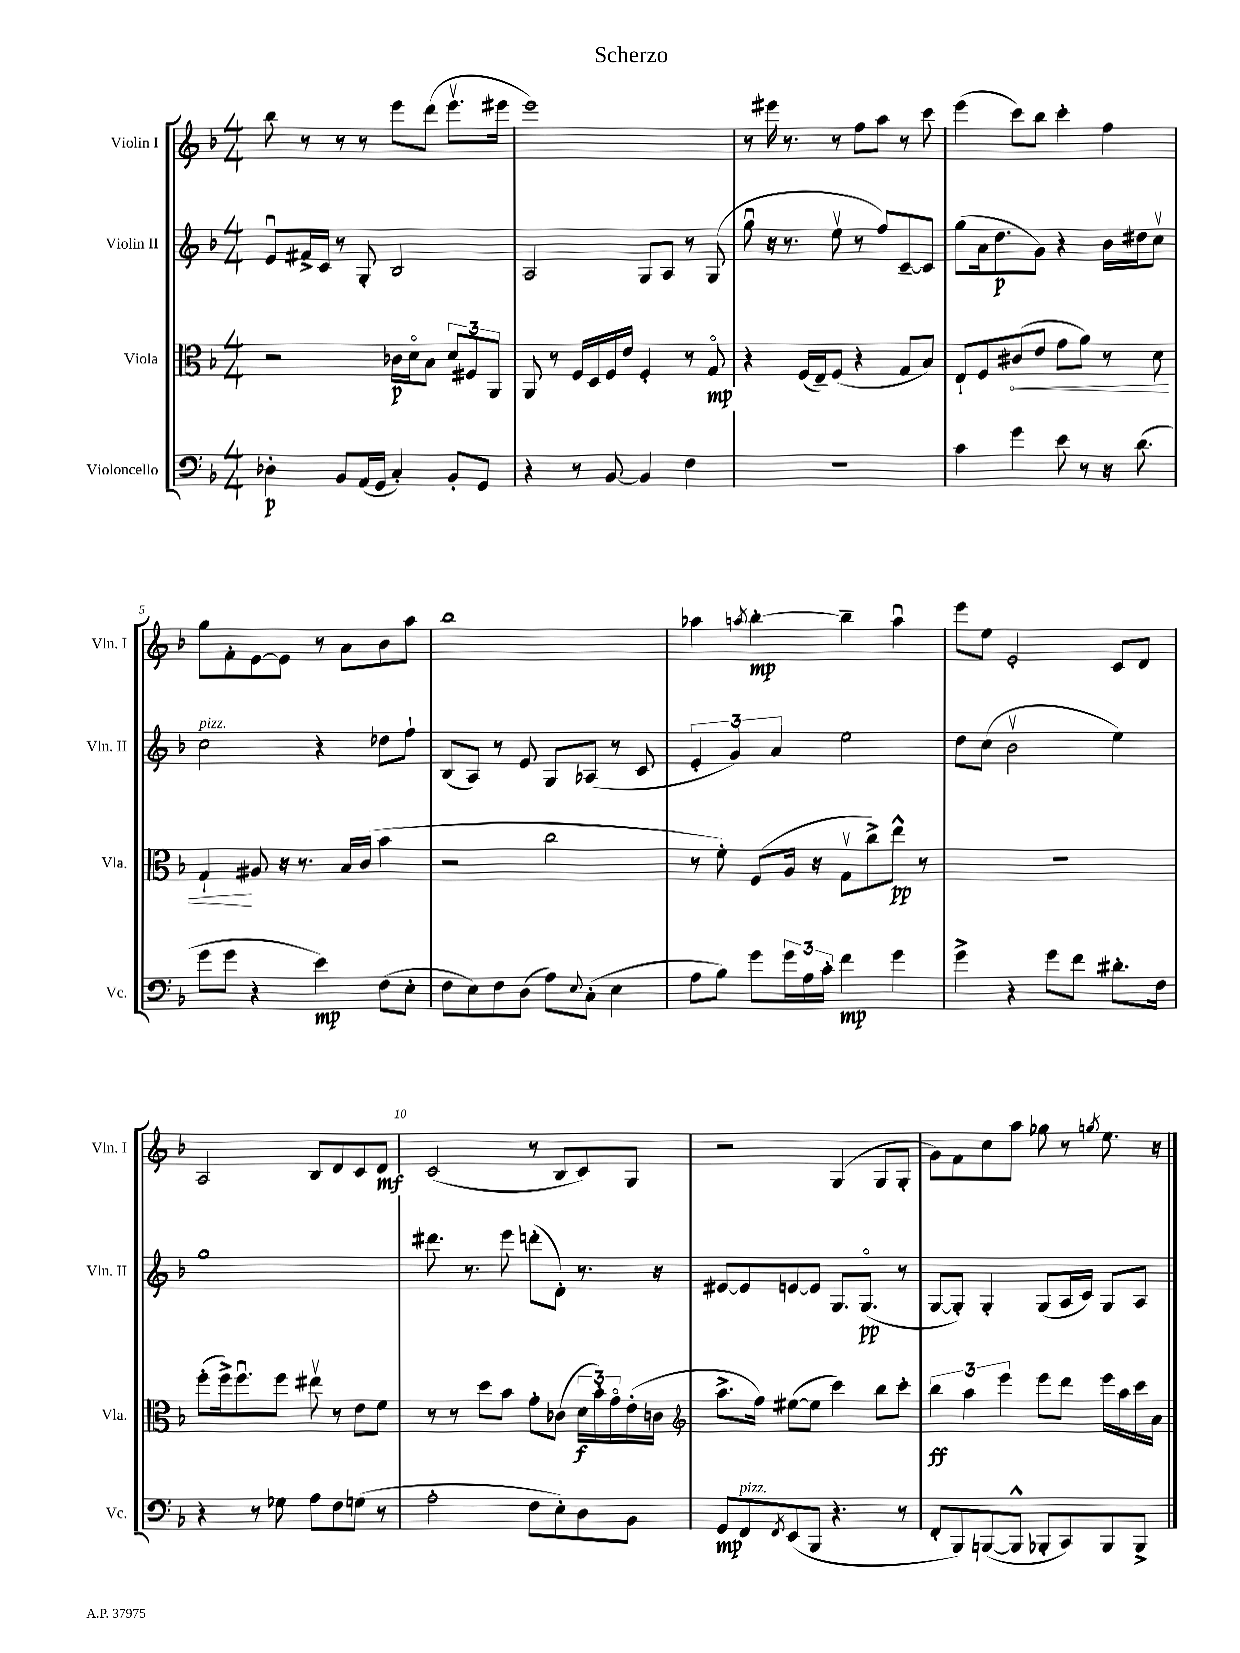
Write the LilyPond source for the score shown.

\header { title = "Scherzo" }
<<
\new StaffGroup <<
\new Staff = "s0" \with { instrumentName = "Violin I" shortInstrumentName = "Vln. I" } {
    \clef treble \key f \major \numericTimeSignature \time 4/4
    bes''8 r8 r8 r8 e'''8 d'''8( e'''8.\upbow eis'''16 |
    e'''1) |
    r8 eis'''16 r8. r8 f''8 a''8 r8 c'''8 |
    e'''4( c'''8) bes''8 c'''4-. f''4 |
    g''8 f'8-. e'8~ e'8 r8 a'8 bes'8 a''8 |
    bes''1 |
    aes''4 \acciaccatura { a''8 } bes''4~-.\mp bes''4-- a''4\downbow |
    e'''8 e''8 e'2-. c'8 d'8 |
    a2 bes8 d'8 c'8 d'8\mf |
    c'2( r8 bes8 c'8) g8 |
    r2 g4( g8 g8-. |
    g'8) f'8 c''8 a''8 ges''8 r8 \acciaccatura { g''8 } e''8. r16 \bar "|." |
}
\new Staff = "s1" \with { instrumentName = "Violin II" shortInstrumentName = "Vln. II" } {
    \clef treble \key f \major \numericTimeSignature \time 4/4
    e'8\downbow fis'16-> c'16 r8 g8-. bes2 |
    a2 g8 a8 r8 g8( |
    g''8\downbow r16 r8. e''8\upbow r8 f''8) c'8~-- c'8 |
    g''8( a'16 d''8.\p g'8) r4 bes'16 dis''16 c''8\upbow |
    c''2^\markup { \italic "pizz." } r4 des''8 f''8-! |
    bes8( a8) r8 e'8 g8 aes8( r8 c'8 |
    \tuplet 3/2 { e'4-. g'4) a'4 } e''2 |
    d''8 c''8( bes'2\upbow e''4) |
    g''1 |
    dis'''8. r8. e'''8 d'''8-.( d'8-.) r8. r16 |
    eis'8~ eis'8 e'8~ e'8 g8. g8.\flageolet\pp( r8 |
    g8~ g8-.) g4-. g8( a16 c'16) g8 a8 \bar "|." |
}
\new Staff = "s2" \with { instrumentName = "Viola" shortInstrumentName = "Vla." } {
    \clef alto \key f \major \numericTimeSignature \time 4/4
    r2 ces'16\p d'16\flageolet bes8 \tuplet 3/2 { d'8 fis8 a,8 } |
    a,8 r8 f16 d16 f16 e'16 f4-. r8 g8\flageolet\mp |
    r4 f16( e16--) f8( r4 g8 bes8) |
    e8-! f8 \once \override Hairpin.circled-tip = ##t cis'8\<( e'8 g'8 a'8) r8 d'8 |
    g4-!\! ais8 r16 r8. bes16 c'16( bes'4 |
    r2 c''2 |
    r8 f'8-.) f8( a16 r16 g8\upbow c''8->) e''8-^\pp r8 |
    r1 |
    f''8-.( f''16->) f''8.\downbow f''8 eis''8\upbow r8 e'8 f'8 |
    r8 r8 d''8 bes'8 g'8-. ces'8( \tuplet 3/2 { d'16\f bes'16-.) g'16\flageolet } e'16-.( c'16 |
    \clef treble a''8.-> f''16) eis''8~( eis''8 c'''4) bes''8 c'''8-. |
    \tuplet 3/2 { bes''4\ff a''4 e'''4 } e'''8 d'''8 e'''16 a''16 c'''16 a'16 \bar "|." |
}
\new Staff = "s3" \with { instrumentName = "Violoncello" shortInstrumentName = "Vc." } {
    \clef bass \key f \major \numericTimeSignature \time 4/4
    des4-.\p bes,8 a,16( g,16 c4-.) bes,8-. g,8 |
    r4 r8 bes,8~ bes,4 f4 |
    r1 |
    c'4 g'4 e'8 r8 r16 d'8.( |
    g'8 g'8 r4 e'4\mp) f8( e8-. |
    f8 e8) f8 d8( a8) \appoggiatura { e8 } c8-.( e4 |
    a8 bes8) g'8 \tuplet 3/2 { g'16 a16 c'16-. } f'4\mp g'4 |
    g'4-> r4 g'8 f'8 dis'8.-. f16 |
    r4 r8 ges8 a8 f8 g8( r8 |
    a2-. f8 e8-.) d8 bes,8 |
    g,8\mp f,8^\markup { \italic "pizz." } \acciaccatura { f,8 } e,8( bes,,8 r4. r8 |
    f,8-. bes,,8) b,,8~( b,,8-^ bes,,8-. c,8) bes,,8 bes,,8-> \bar "|." |
}
>>
>>
\layout { \context { \Score \override BarNumber.break-visibility = ##(#f #t #t) barNumberVisibility = #(every-nth-bar-number-visible 5) } }
